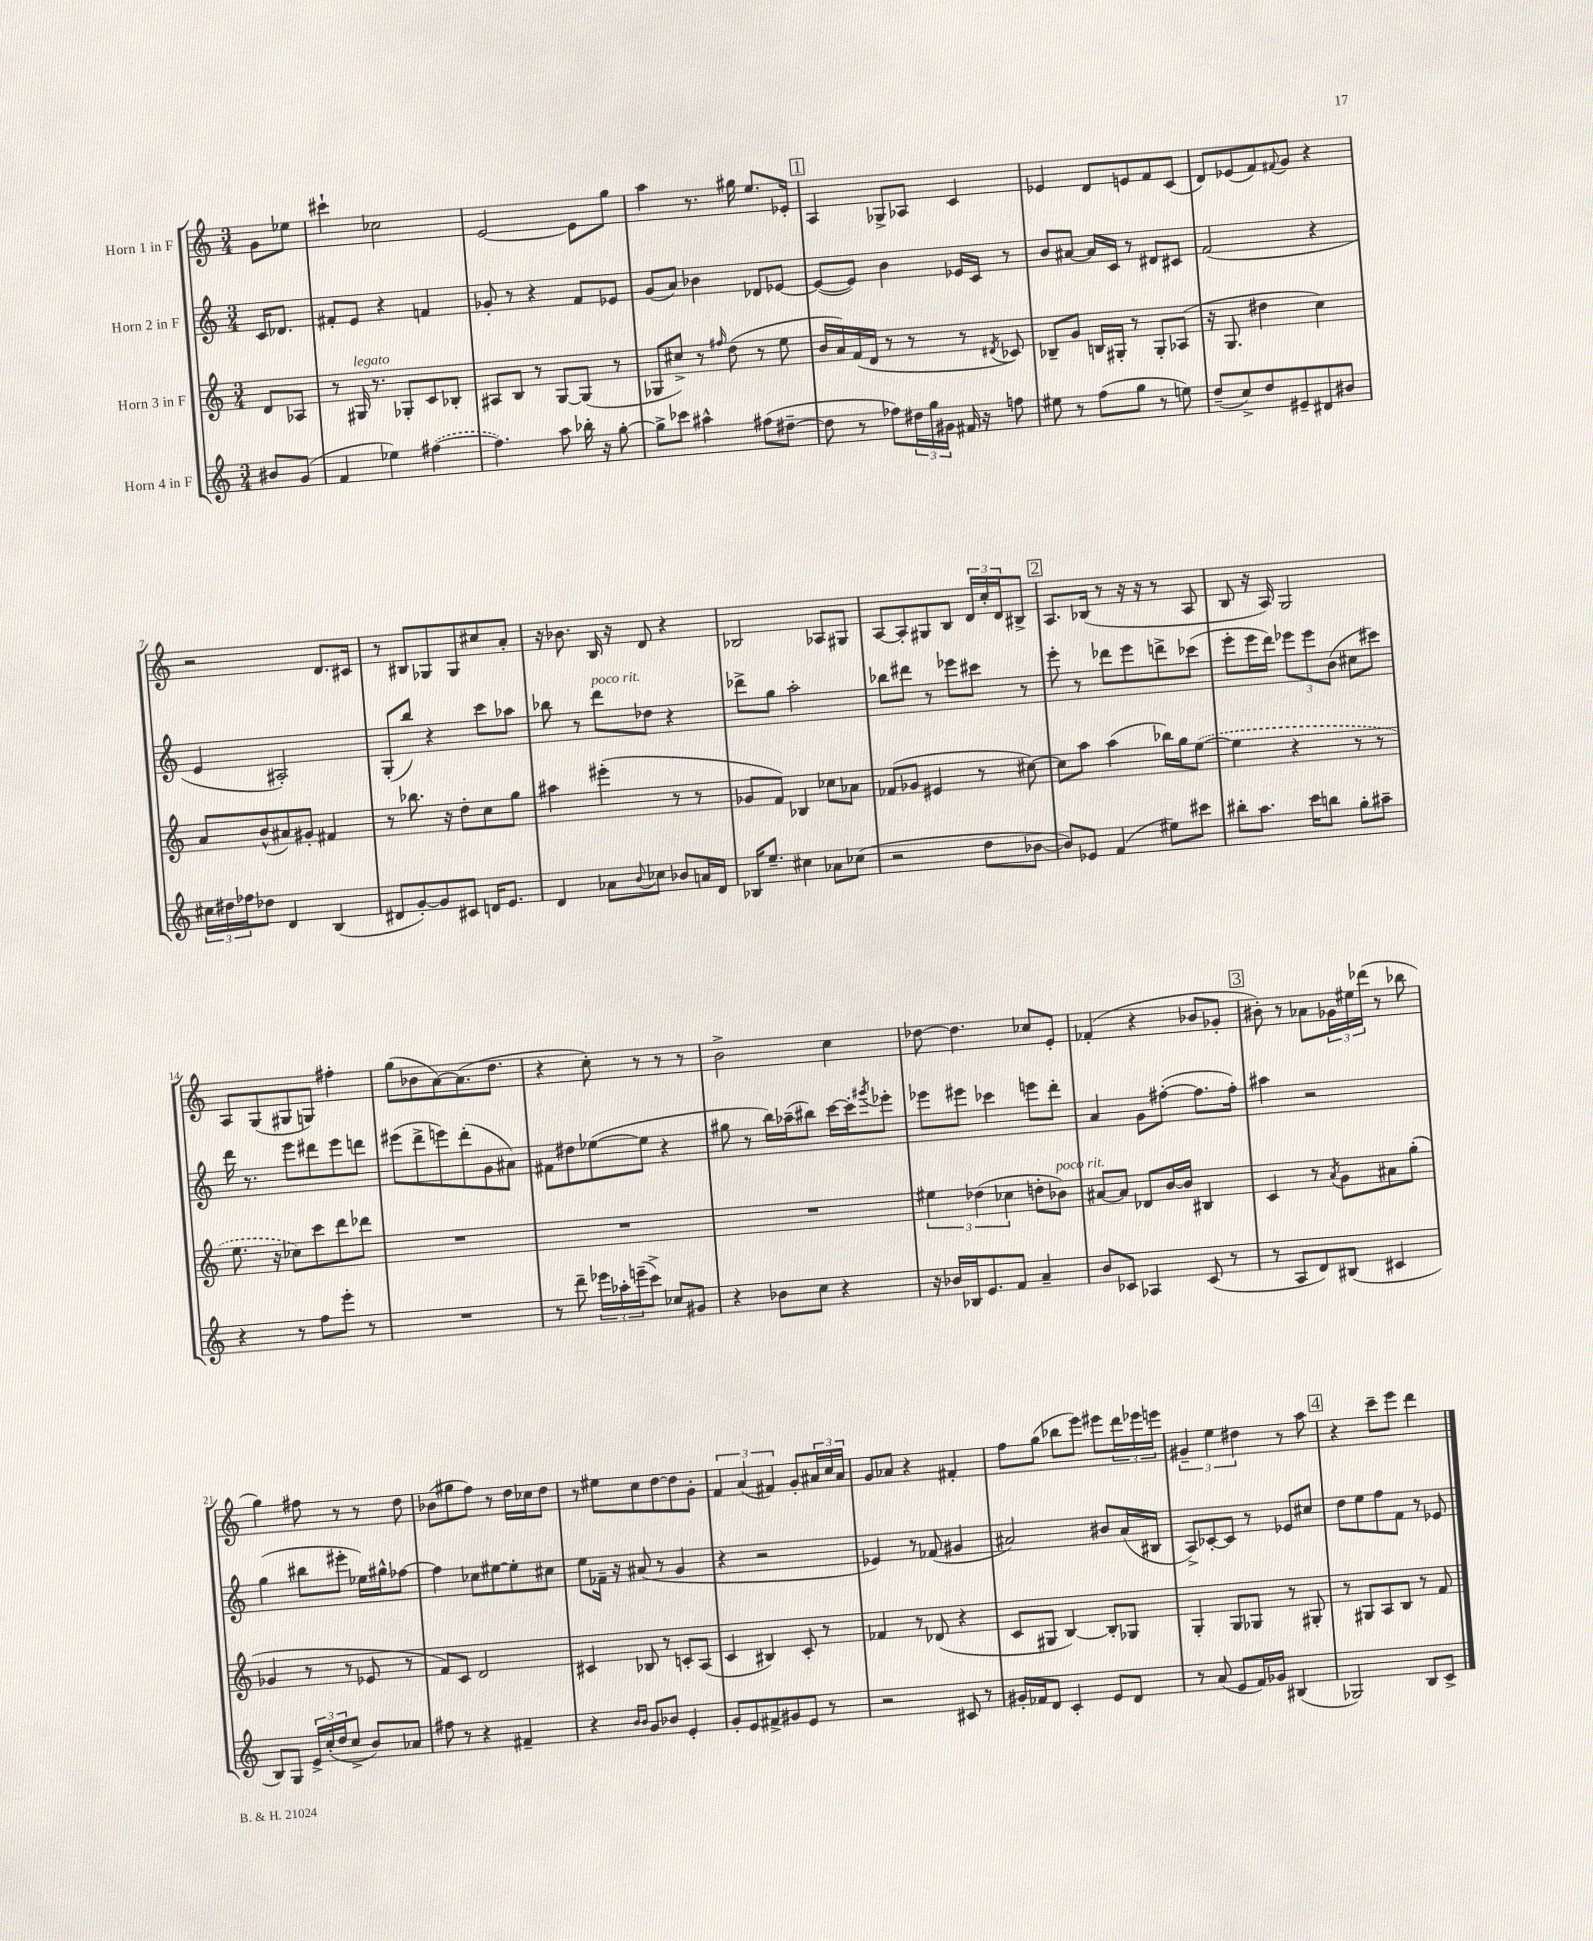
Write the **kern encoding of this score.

**kern	**kern	**kern	**kern
*part4	*part3	*part2	*part1
*staff4	*staff3	*staff2	*staff1
*I"Horn 4 in F	*I"Horn 3 in F	*I"Horn 2 in F	*I"Horn 1 in F
*clefG2	*clefG2	*clefG2	*clefG2
*k[]	*k[]	*k[]	*k[]
*M3/4	*M3/4	*M3/4	*M3/4
=	=	=	=
8b#X/L	8d/L	16c/KL	8g\L
.	.	8.d-X/J	.
(8g/J	8A-X/J	.	8ee-X\J
=1	=1	=1	=1
4f/	8r	8f#X'/L	4ccc#X`\
!	!LO:TX:a:i:t=legato	!	!
.	16G#X/	8e/J	.
.	8.r	.	.
4ee-X\)	.	4r	2cc-X\
.	8G-X'/L	.	.
([4ff#X\	8c/	4fn/	.
.	8B-X'/J	.	.
=2	=2	=2	=2
4.ff#\])	8A#X/L	8g-X'/	[2e/
.	8B/J	8r	.
.	8r	4r	.
8aa\	[8G/L	.	.
16bb-X'\	(8G/J]	8f/L	8e\L]
16r	.	.	.
[8gg'\	8r	8e-X/J	8gg\J
=3	=3	=3	=3
8gg^\L]	8G-X/L	(8g/L	4aa\
8ccc-X\J	8cc#X^/J)	8a/J)	.
4aa#X^^\	8r	4b-X\	8.r
.	16qqff#X/	.	.
.	(8dd\	.	.
.	.	.	16gg#X\
(8ff#X\L	8r	8d-X/L	8.ee/L
[8dd#X~\J	8ee\	[8e-X/J	.
.	.	.	16e-X'/Jk
!!LO:REH:place=s1:t=1
=4	=4	=4	=4
8dd#\]	16b/LL	(8e-/L_	4A/
.	16a/)	.	.
8r	(16f/	8e-/J])	.
.	16d/JJ	.	.
8ff-X\L)	8r	4b\	8G-X^/L
24dd#X\L	8r	.	8A-X/J
24gg\	.	.	.
24g#X\JJ	.	.	.
16f#X/	8r	16e-X/LL	4c/
16r	.	16c/JJ	.
.	8qd#X/	.	.
8ffn\	8c-X/)	8r	.
=5	=5	=5	=5
8ee#X\	8B-X~/L	8b/L	4e-X/
8r	8g/J	[8a#X/J	.
(8ff\L	16Bn/LL	16a#/LL]	8d/L
.	16G#X'/JJ	16c/JJ	.
8gg\J	8r	8r	8en/
8r	8G#'/L	8d#X/L	8f/
8een\)	(8A-X/J	8c#X/J	(8c/J
=6	=6	=6	=6
(8dd~/L	16r	(2f/	8d/L)
.	8.G/	.	.
8cc^/)	.	.	(8e-X/
8dd/	4dd#X\	.	8f/)
.	.	.	8qqf#X/
8e#X~/	.	.	8g/J
8d#X/	4cc\)	4r	4r
8b#X/J	.	.	.
!!LO:LB:g=z
=7	=7	=7	=7
24cc#X\LL	8a/L	4e/	2r
24dd#X\	.	.	.
24ff-X\J	.	.	.
8dd-X\J	(8b^^/	.	.
4d/	8a#X/)	2A#X'/)	.
.	8g#X'/J	.	.
(4B/	4f#X/	.	8.d/L
.	.	.	16c#X/Jk
=8	=8	=8	=8
8d#X/L	8r	(8G'/L	8r
[8g'/)	8.bb-X\	8bb/J)	8B#X/L
8g/]	.	4r	8G-X/
.	16r	.	.
8c#X/J	8dd'\L	.	8G-/
16dn/KL	8cc\	8ccc\L	8cc#X/
8.e/J	.	.	.
.	8gg\J	8aa-X\J	8a'/J
=9	=9	=9	=9
4d/	4aa#X\	8bb-X\	16r
.	.	.	8.b-X\
.	.	8r	.
!	!	!LO:TX:a:i:t=poco rit.	!
8a-X\L	(4eee#X'\	8ddd\L	16B/
.	.	.	16r
8qqb/	.	.	.
8cc-X\J	.	8dd-X\J	8d/
8b-X/L	8r	4r	4r
16an/L	8r	.	.
16d/JJ	.	.	.
=10	=10	=10	=10
16B-X/KL	8g-X/L	8ddd-X^\L	2B-X/
8.ee~/J	.	.	.
.	8f/J)	8gg\J	.
4cc#X\	4B-X/	2aa'\	.
8a-X\L	8cc-X\L	.	8A-X/L
(8cc-X\J	8a-X\J	.	8G#X/J
=11	=11	=11	=11
2r	(8f-X/L	8bb-X\L	[8A/L
.	8g-X/J	8ddd#X\J	8A'/]
.	4e#X/	8r	8G#X/
.	.	8eee-X\L	8B/J
8dd\L	8r	8ccc#X\J	24d/LL
.	.	.	24cc'/
.	.	.	24d/J
[8b-X\J	[8cc#X\)	8r	8B#X^/J
!!LO:REH:place=s1:t=2
=12	=12	=12	=12
8b-/L])	8cc#\L]	8eee'\	8.A/L
8e-X/J	8aa\J	8r	.
.	.	.	(16B-X/Jk
(4f/	(4aa\	8ddd-X\L	8r
.	.	8eee\	16r
.	.	.	16r
8ee#X\L)	16bb-X\LL)	8dddn^\	8r
.	16gg\J	.	.
8ccc#X\J	([8ee\J	(8ccc-X\J	8A/
=13	=13	=13	=13
8bb#X'\L	4ee\]	8eee'\L	8B/
8.aa\J	.	16eee\L	16r
.	.	16ddd\JJ)	16A/)
.	4r	12eee-X\L	2G/
16ccc\KL	.	.	.
.	.	12eee-\	.
8bbn\J	.	.	.
.	.	(12b\J	.
8gg'\L	8r	8cc#X\L	.
8aa#X~\J	8r	8ccc#X\J)	.
!!LO:LB:g=z
=14	=14	=14	=14
4r	8.ee\	16ddd\	8A/L
.	.	8.r	.
.	.	.	(8G/
.	16r	.	.
8r	8cc-X\L)	8eee\L	8G#X/
8ff\L	8ccc\	8ddd#X\	8Gn/J)
8eee'\J	8ddd\	8eee\	4ff#X'\
8r	8ddd-X\J	8dddn\J	.
=15	=15	=15	=15
2.r	2.r	(8eee#X\L	(8gg\L
.	.	8ddd^\	8b-X\
.	.	8eeen\)	[8a\)
.	.	(8ddd'\	(8.a\]
.	.	8g\	.
.	.	.	8.dd\J
.	.	8a#X\J)	.
=16	=16	=16	=16
8r	2.r	8f#X\L	4r
8ddd~\	.	8dd#X\	.
24eee-X\LL	.	([8ee-X\	8cc'\)
24aa-X'\	.	.	.
(24eeen~\J	.	.	.
8ccc^\J)	.	8ee-\J]	8r
8cc-X/L	.	4r	8r
8g#X/J	.	.	8r
=17	=17	=17	=17
4r	2.r	8gg#X\	2b^\
.	.	8r	.
8b-X\L	.	16bb\LL)	.
.	.	(16aa-X~\J	.
8cc\J	.	8bb#X\J)	.
4r	.	[16ccc\LL	4cc\
.	.	16ccc'\J]	.
.	.	8qggg#X/	.
.	.	8eee-X'\J	.
=18	=18	=18	=18
16r	6ee#X\	8eee-X\L	[8dd-X\
16b-X/LL	.	.	.
16B-X/J	.	8eee#X\J	4.dd-\]
.	(6dd-X\	.	.
8.e/	.	.	.
.	.	4ccc-X\	.
.	6cc-X\	.	.
8f/J	.	.	.
4a~/	8ddn'\L	8eeen\L	8cc-X/L
!	!LO:TX:a:i:t=poco rit.	!	!
.	8b-X\J)	8ddd'\J	8e'/J
=19	=19	=19	=19
8b/L	[8a#X/L	4a/	(4f-X'/
8c-X/J	8a#/J]	.	.
4A-X/	8d-X/L	8g\L	4r
.	[16b/L	([8ff#X'\J	.
.	16b/JJ]	.	.
(8c-/	4B#X/	8.ff#\L]	8b-X/L
8r	.	.	8g-X'/J
.	.	16ff#'\Jk)	.
!!LO:REH:place=s1:t=3
=20	=20	=20	=20
8r	4c/	4aa#X\	8b#X'\)
8A/L	.	.	8r
8d/)	8r	2r	8a-X\L
.	8qa/	.	.
(8B#X/J	8g\L	.	24g-X\L
.	.	.	24ee#X\
.	.	.	(24ddd-X\JJ
4c#X/	8a#X\	.	8r
.	(8gg'\J	.	8bb-X\
!!LO:LB:g=z
=21	=21	=21	=21
8B/L)	4g-X/	(4gg\	4gg\)
8G/J	.	.	.
24e^/LL	8r	8bb#X\L	8ff#X\
(24cc'/	.	.	.
24dd/J	.	.	.
8cc^/J	8r	8eee#X'\J	8r
8b/L)	8e-X/	16ee-X\LL)	8r
.	.	16gg#X^^\J	.
8a-X/J	8r	[8ff-X\J	8dd\
=22	=22	=22	=22
8ff#X\	8f/L)	4ff-\]	(8b-X\L
8r	8c/J	.	8gg#X\
4r	2d/	8cc-X\L	8ff\J)
.	.	[8ee#X\	8r
4f#X~/	.	8ee#'\]	16dd\LL
.	.	.	16cc-X\J
.	.	8cc#X\J	8dd\J
=23	=23	=23	=23
4r	4c#X/	8ee\L	8r
.	.	16f-X~\Jk	8ee#X\L
.	.	16r	.
16qqb/LL	.	.	.
16qqb/JJ	.	.	.
8g/L	8B-X/	(8a#X/	8cc\
8b-X/J	8r	8r	[8dd\
4e'/	8cn'/L	4g/	8dd\]
.	(8A/J	.	8g'\J
=24	=24	=24	=24
8g'/L	4c/	4r	6f/
8e/	.	.	.
.	.	.	(6a/
8f#X^/	4B#X/)	2r	.
.	.	.	6f#X/)
8g#X/	.	.	.
8e/J	8c'/	.	8g'/L
8r	8r	.	24a#X/L
.	.	.	24cc/
.	.	.	24a#/JJ
=25	=25	=25	=25
2r	4f-X/	4e-X/)	8g/L
.	.	.	8a-X/J
.	8r	8r	4r
.	(8d-X/	(8f-X/	.
8c#X/	4r	4g#X/	4f#X'/
8r	.	.	.
=26	=26	=26	=26
16g#X'/LL	8c/L	2a#X/)	8ff\L
16f-X/J	.	.	.
8d/J	8G#X/J	.	(8gg\J
4c'/	[4B/)	.	8bb-X\L
.	.	.	8eee\J)
8e/L	8B'/L]	8b#X/L	8eee#X\L
8d/J	8G-X/J	(16a#/L	24ddd\L
.	.	.	24eee-X\
.	.	16B#X/JJ	.
.	.	.	24eeen\JJ
=27	=27	=27	=27
8r	4G'/	8A^/L)	6g#X~/
(8a/	.	[8c-X'/	.
.	.	.	6ee\
8e/L	8G/L	8c-/J]	.
.	.	.	6dd#X\
16f/L)	8G-X/J	8r	.
16g-X/JJ	.	.	.
(4B#X/	8r	8e-X/L	8r
.	8G#X'/	8cc#X/J	8aa\
!!LO:REH:place=s1:t=4
=28	=28	=28	=28
2G-X/)	8r	8dd\L	4r
.	8G#X/L	8ee\	.
.	8A/	8ff\	8ccc~\L
.	8B/J	8f\J	8eee\J
8B/L	8r	8r	4ddd\
8c^/J	8f/	8e-X/	.
==	==	==	==
*-	*-	*-	*-
